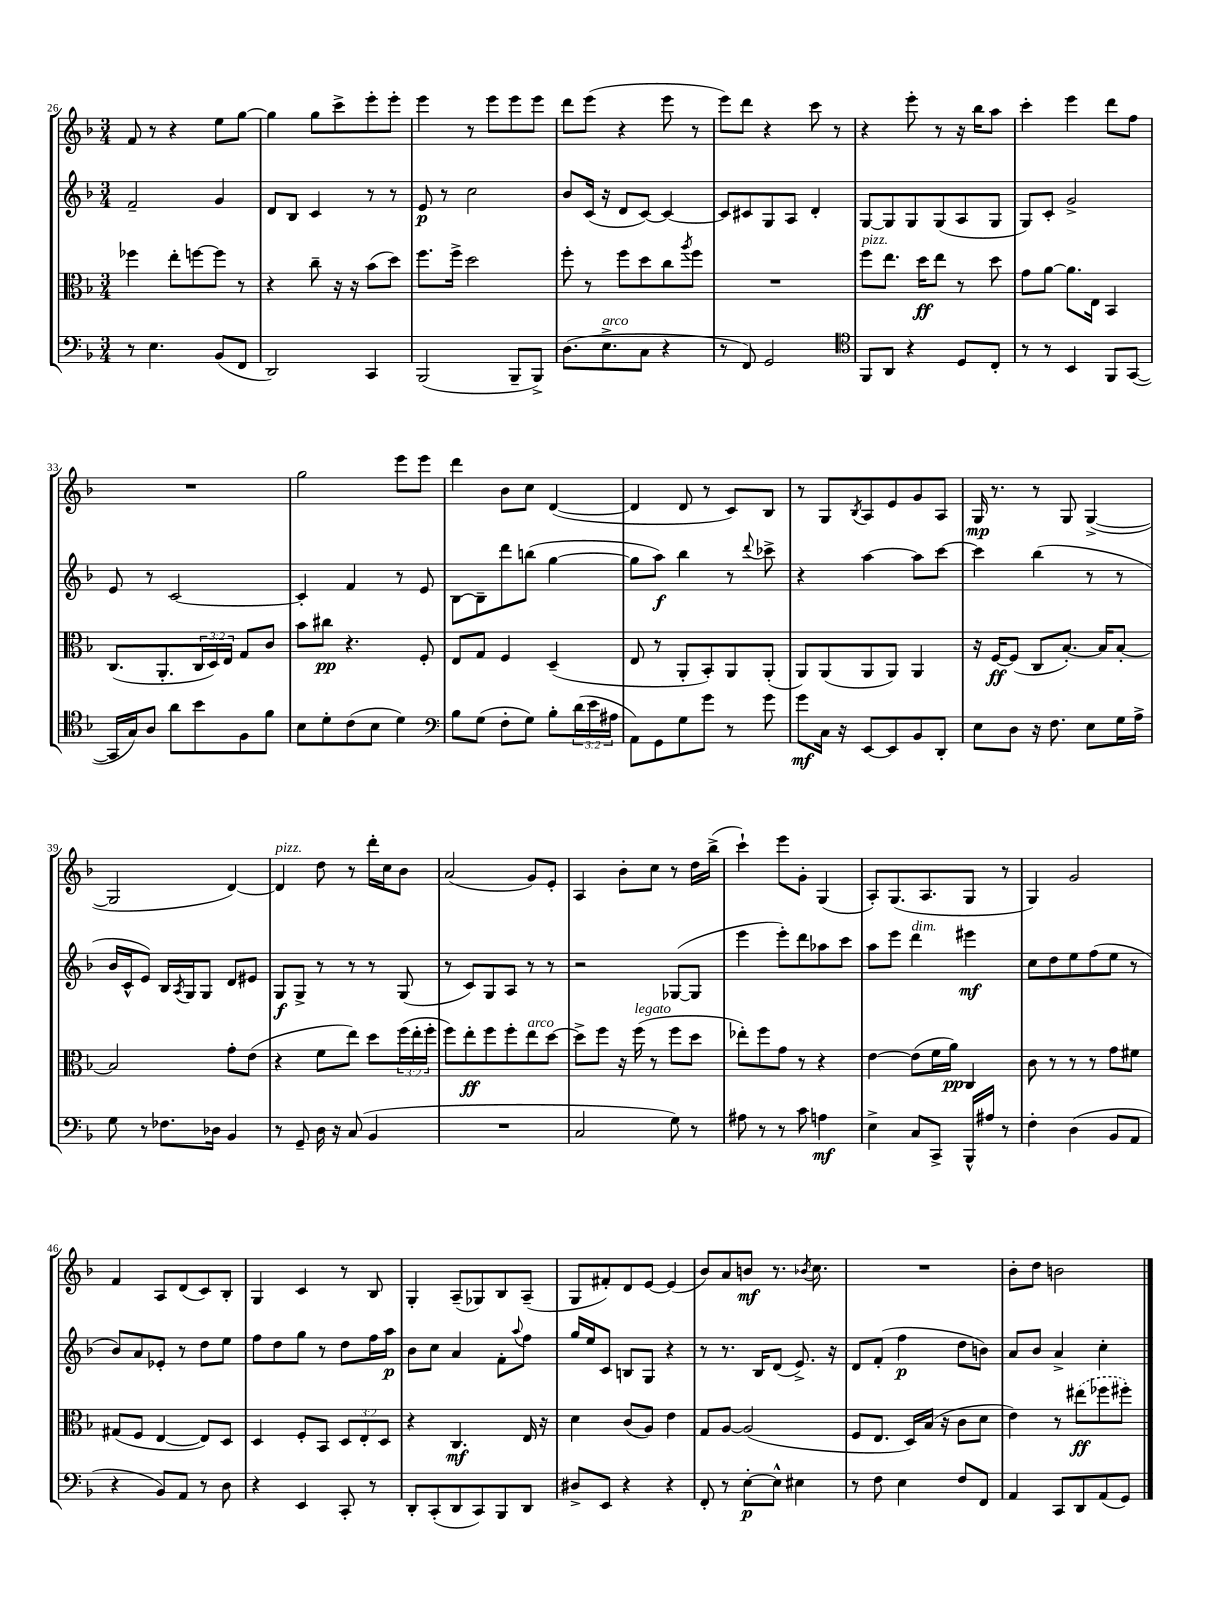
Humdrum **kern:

**kern	**kern	**kern	**kern
*staff4	*staff3	*staff2	*staff1
*clefF4	*clefC3	*clefG2	*clefG2
*k[b-]	*k[b-]	*k[b-]	*k[b-]
*M3/4	*M3/4	*M3/4	*M3/4
8r	4ff-	2f~	8f
4.E	.	.	8r
.	8ee'	.	4r
.	[8ff	.	.
(8BB-	8ff]	4g	8ee
8FF	8r	.	[8gg
=	=	=	=
2DD)	4r	8d	4gg]
.	.	8B-	.
.	8cc~	4c	8gg
.	16r	.	8ccc^
.	16r	.	.
4CC	(8b-	8r	8eee'
.	8dd)	8r	8eee'
=	=	=	=
(2BBB-	8.ff	8e	4eee
.	.	8r	.
.	16ff^	.	.
.	2dd	2cc	8r
.	.	.	8eee
8BBB-~	.	.	8eee
8BBB-^)	.	.	8eee
=	=	=	=
(8.D	8ff'	8b-	8ddd
.	8r	(16c	(8eee
8.E^	.	16r	.
.	8ff	8d	4r
8C	8dd	[8c)	.
4r	8cc	4c_	8eee
.	8qaa	.	.
.	8ff	.	8r
=	=	=	=
8r	2.r	8c]	8eee)
8FF)	.	8c#	8ddd
2GG	.	8G	4r
.	.	8A	.
.	.	4d'	8ccc
.	.	.	8r
=	=	=	=
*clefC4	*	*	*
8FF	8ff	[8G	4r
8AA	8.ee	8G]	.
4r	.	8G	8eee'
.	16dd	.	.
.	8ee	(8G	8r
8D	8r	8A	16r
.	.	.	16bb-
8C'	8dd	8G	8aa
=	=	=	=
8r	8g	8G)	4ccc'
8r	[8a	8c'	.
4BB-	8.a]	2g^	4eee
.	16E	.	.
8FF	4BB-	.	8ddd
([8GG	.	.	8ff
=	=	=	=
16GG]	(8.C	8e	2.r
16G)	.	.	.
8A	.	8r	.
.	8.AA'	.	.
8a	.	[2c	.
8b-	24C	.	.
.	24D)	.	.
.	24E	.	.
8F	8G	.	.
8f	8c	.	.
=	=	=	=
8B-	8b-	4c']	2gg
8d'	8cc#	.	.
(8c	4.r	4f	.
8B-	.	.	.
4d)	.	8r	8eee
.	8F'	8e	8eee
=	=	=	=
*clefF4	*	*	*
8B-	8E	[8B-	4ddd
(8G	8G	8B-~]	.
8F'	4F	8ddd	8b-
8G)	.	(8bb	8cc
8B-'	(4D~	[4gg	([4d
(24d	.	.	.
24e	.	.	.
24A#	.	.	.
=	=	=	=
8AA)	8E	8gg]	4d]
8GG	8r	8aa)	.
8G	8AA'	4bb-	8d
8g	8BB-')	.	8r
8r	8AA	8r	8c)
.	.	8qqddd	.
8g	(8AA'	8ccc-^	8B-
=	=	=	=
8g	8AA)	4r	8r
16C	(8AA	.	8G
16r	.	.	.
.	.	.	8qB-
[8EE	8AA	[4aa	8A
8EE]	8AA)	.	8e
8BB-	4AA	8aa]	8g
8DD'	.	[8ccc	8A
=	=	=	=
8E	16r	4ccc]	16G
.	[16F	.	8.r
8D	(8F]	.	.
16r	8C	(4bb-	8r
8.F	.	.	.
.	[8.B-')	.	8G
8E	.	8r	([4G^
.	16B-]	.	.
16G	[8B-'	8r	.
16A^	.	.	.
=	=	=	=
8G	2B-]	16b-	2G]
.	.	16c^^	.
8r	.	8e)	.
8.F-	.	16B-	.
.	.	8qA	.
.	.	16G	.
.	.	8G	.
16D-	.	.	.
4BB-	8g'	8d	[4d)
.	(8e	8e#	.
=	=	=	=
8r	4r	8G	4d]
8GG~	.	8G^	.
16D	8f	8r	8dd
16r	.	.	.
(8C	8ee)	8r	8r
4BB-	8dd	8r	16ddd'
.	.	.	16cc
.	(24ff	(8G	8b-
.	24ee'	.	.
.	24ff'	.	.
=	=	=	=
2.r	8ff)	8r	(2a
.	8ee'	8c)	.
.	8ff	8G	.
.	8ff'	8A	.
.	8ee	8r	8g)
.	[8dd	8r	8e'
=	=	=	=
2C	8dd^]	2r	4A
.	8ff	.	.
.	16r	.	8b-'
.	(16ff	.	.
.	8r	.	8cc
8G)	8ff	([8G-	8r
8r	8dd	8G-]	16dd
.	.	.	(16bb-^
=	=	=	=
8A#	8ee-')	4eee	4ccc`)
8r	8ff	.	.
8r	8g	8eee')	8eee
8c	8r	8ddd	8g'
4A	4r	8aa-	(4G
.	.	8ccc	.
=	=	=	=
4E^	[4e	8aa	8A')
.	.	8eee	(8.G
8C	(8e]	4ddd	.
.	.	.	8.A
8CC^	16f	.	.
.	16a)	.	.
16BBB-^^	4C	4eee#	8G
16A#	.	.	.
8r	.	.	8r
=	=	=	=
4F'	8c	8cc	4G)
.	8r	8dd	.
(4D	8r	8ee	2g
.	8r	(8ff	.
8BB-	8g	8ee	.
8AA	8f#	8r	.
=	=	=	=
4r	(8G#	8b-)	4f
.	8F	8a	.
8BB-)	[4E	8e-'	8A
8AA	.	8r	(8d
8r	8E])	8dd	8c)
8D	8D	8ee	8B-'
=	=	=	=
4r	4D	8ff	4G
.	.	8dd	.
4EE	8F'	8gg	4c
.	8BB-	8r	.
8CC'	12D	8dd	8r
.	12E'	.	.
8r	.	16ff	8B-
.	12D	.	.
.	.	16aa	.
=	=	=	=
8DD'	4r	8b-	4G'
(8CC'	.	8cc	.
8DD	4.C	4a	(8A~
8CC)	.	.	8G-)
8BBB-	.	8f'	8B-
.	.	8qqaa	.
8DD	16E	8ff	(8A~
.	16r	.	.
=	=	=	=
8D#^	4d	16gg	8G
.	.	16ee	.
8EE	.	8c	8f#')
4r	(8c	8B	8d
.	8A)	8G	[8e
4r	4e	4r	(4e]
=	=	=	=
8FF'	8G	8r	8b-)
8r	[8A	8.r	8a
[8E'	(2A]	.	8b
.	.	16B-	.
8E^^]	.	(8d	8.r
4E#	.	8.e^)	.
.	.	.	8qb-
.	.	.	8.cc
.	.	16r	.
=	=	=	=
8r	8F	8d	2.r
8F	8.E	(8f'	.
4E	.	4ff	.
.	16D)	.	.
.	(16B-	.	.
.	16r	.	.
8F	8c	8dd	.
8FF	8d	8b)	.
=	=	=	=
4AA	4e)	8a	8b-'
.	.	8b-	8dd
8CC	8r	4a^	2b
8DD	(8ee#	.	.
(8AA	8ff-	4cc'	.
8GG)	8ff#')	.	.
==	==	==	==
*-	*-	*-	*-
